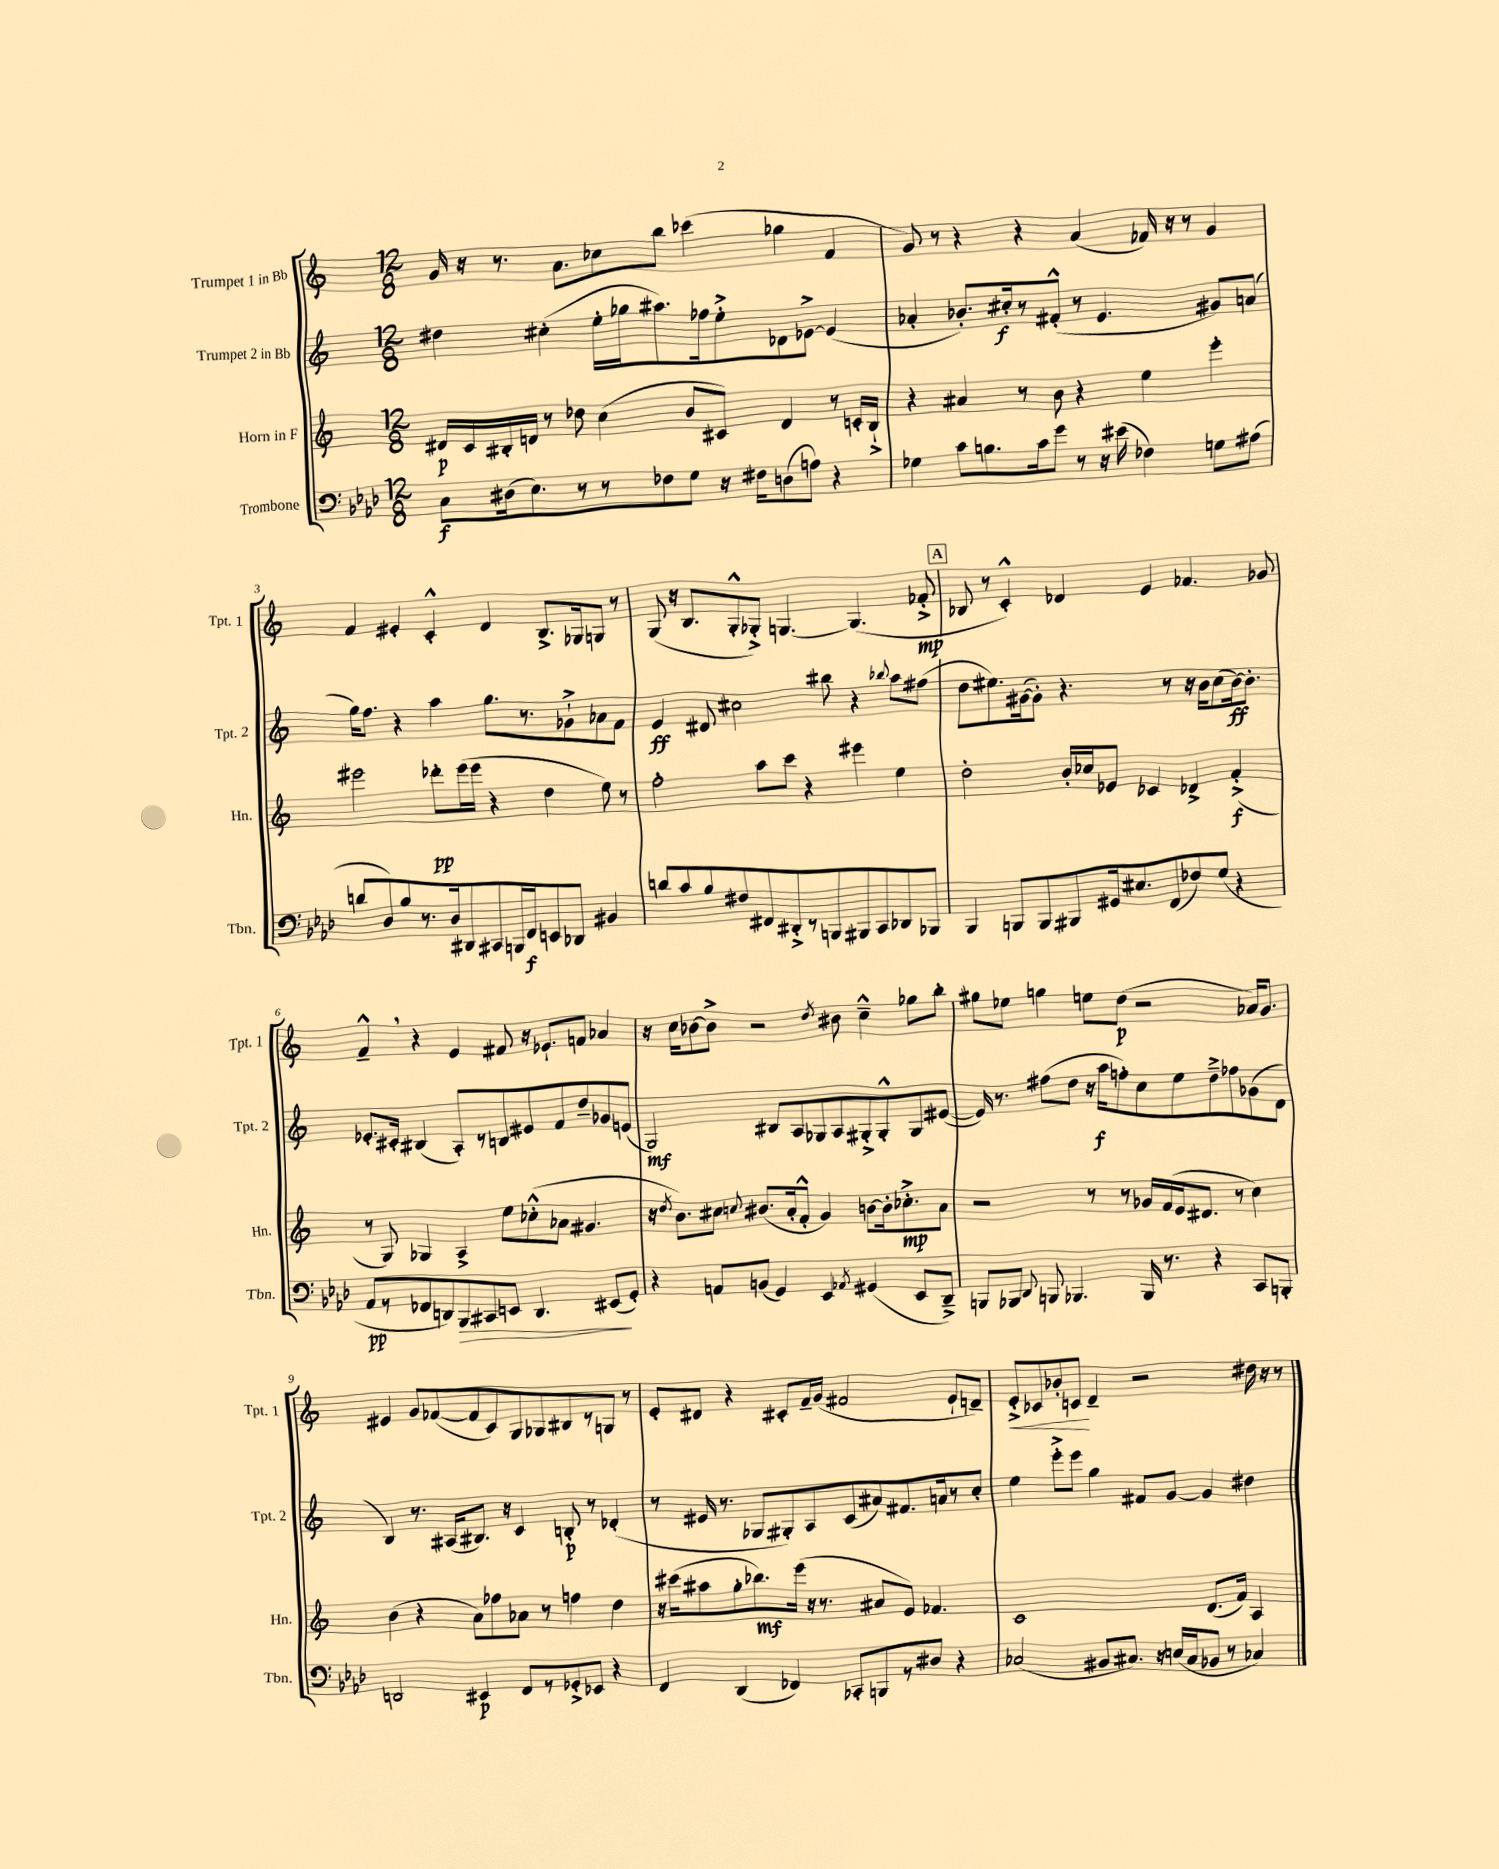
<<
\new StaffGroup <<
\new Staff = "s0" \with { instrumentName = "Trumpet 1 in Bb" shortInstrumentName = "Tpt. 1" } {
    \clef treble \key c \major \numericTimeSignature \time 12/8
    \autoBeamOff g'16 r16 r8. a'8.[ ces''8 b''8] ces'''4( ges''4 f'4 |
    g'8) r8 r4 r4 a'4( fes'16) r16 r8 g'4 |
    f'4 eis'4-. c'4-.-^ d'4 b8.[-> ges16 g8] r8 |
    g8( r16 b8.[ g8-.-^ ges8]-.->) g4.~ g4.( fes'8-.->\mp |
    \mark \markup { \box "A" } bes8 r8 c'4-.-^) des'4 e'4 fes'4. ges'8 |
    f'4---^ \breathe r4 e'4 fis'8 r16 ees'8.[-! f'8] aes'4 |
    r16 c''16[ bes'8~ bes'8]-> r2 \acciaccatura { d''8 } bis'8 c''4---^ ges''8[ b''8]-. |
    gis''8[ ees''8] g''4 e''8[ d''8]\p( r2 aes'16[) g'8.] |
    eis'4 g'8[ fes'8~( fes'8 c'8) g8 ges8 bis8 r8 g8] r8 |
    e'8[-. dis'8] r4 cis'8[-. f'16-- g'16]( fis'2 e'8[-! d'8]--) |
    e'8[-.->\< ces'8 bes'8-. c'8]\! d'4-- r2 dis''16 r16 r8 \bar "|." |
}
\new Staff = "s1" \with { instrumentName = "Trumpet 2 in Bb" shortInstrumentName = "Tpt. 2" } {
    \clef treble \key c \major \numericTimeSignature \time 12/8
    \autoBeamOff dis''4 cis''4-.( e''16[-. ges''16 ais''8.) fes''16 e''8-.-> des'8 ees'8]~-> ees'4( |
    aes'4-. bes'8.[-.) cis''16-.\f r8 fis'8]-.-^( r8 e'4. gis'8[) a'8]( |
    g''16[) f''8.] r4 a''4 g''8.[ r8. ges'8-!-> aes'8 f'8] |
    e'4\ff dis'8 cis''2 bis''8 r4 \appoggiatura { bes''8 } a''8[ fis''8]( |
    \mark \markup { \box "A" } d''8[ eis''8.) gis'16~( gis'8]-.) r4. r8 r16 b'16[ c''8( b'16~\ff) b'8.]-. |
    ees'8.[-. cis'16]-. bis4( a8[-.) r8 b8 eis'8 f'8 d''8-- ges'8 e'8]( |
    g2\mf) bis8[ a8 ges8 a8 gis8-.-> gis8-.-^ gis8 eis'8]~( |
    eis'16) r8. fis''8[( d''8] r16 a''16[\f f''8-.) c''8 e''8 d''8---> fes''8 ges'8( d'8] |
    b4) r8. ais16[( bis8.]) r16 c'4 b8-.\p r8 des'4-.( |
    r8 eis'16 r8. ges8[ gis8-.) a8 c'8( ais'8) fis'8. a'16 r8 c''8]-. |
    e''4 e'''8[-.-> e'''8] g''4 fis'8[ g'8]~ g'4 dis''4 \bar "|." |
}
\new Staff = "s2" \with { instrumentName = "Horn in F" shortInstrumentName = "Hn." } {
    \clef treble \key c \major \numericTimeSignature \time 12/8
    \autoBeamOff dis'16[\p c'16 bis16-. d'16] r8 des''8 c''4( b'8[ cis'8]) d'4 r8 c'16[-. bis16]-!-> |
    r4 ais'4 r8 b'8 r4 e''4 e'''4-. |
    eis'''2 des'''8[-.\pp eis'''16( eis'''16] r4 d''4 e''8) r8 |
    f''2-. a''8[ c'''8] r4 eis'''4 e''4 |
    \mark \markup { \box "A" } d''2-. b'16[-. ces''16 ees'8] ces'4 des'4-> f'4-.->\f( |
    r8 g8) ges4 a4-> e''8[ ces''8-.-^( aes'8] gis'4. |
    r16 \acciaccatura { d''8 } b'8.[) cis''8] \appoggiatura { c''8 } bis'8.[( a'16-. f'8]-.-^ g'4) b'8[~ b'16-. ces''8.-.->\mp a'8] |
    r2 r8 r8 ges'16[ f'16( e'16 dis'8.] r8 c''4) |
    b'4( r4 a'8[) fes''8 aes'8] r8 f''4 d''4 |
    r16 cis'''16[( ais''8 g''8-. bes''8.\mf) e'''16]( r16 r8. ais'8[ e'8]) fes'4. |
    c'1 d'8.[( f'16]) a4 \bar "|." |
}
\new Staff = "s3" \with { instrumentName = "Trombone" shortInstrumentName = "Tbn." } {
    \clef bass \key aes \major \numericTimeSignature \time 12/8
    \autoBeamOff c8[\f dis16( ees8.) r8 r8 fes8 g8] r16 fis16[ d8( a8]) r4 |
    ges4 c'8[ b8. c'16 g'8] r8 r16 eis'16( fes4) g8[ ais8]( |
    d'8[ des8) bes8 r8. des16 dis,8 cis,8 b,,16 f,16\f e,8 des,8] bis,4 |
    d'8[ c'8 bes8 fis8 fis,8 dis,8-.-> r8 b,,8 bis,,8 c,8 des,8 bes,,8] |
    \mark \markup { \box "A" } bes,,4 b,,8[ b,,8 bis,,8 gis,16 eis8. f,8( fes8) g8]( r4 |
    aes,8[\pp r8 fes,8 d,8) bes,,8\> cis,8 e,8] d,4. eis,8[\!( g,8]-.) |
    r4 a,8[ b,8]( g,4) ees,4 \acciaccatura { aes,8 } gis,4( ees,8[ des,8]--->) |
    b,,8[ bes,,8] \appoggiatura { des,8 } b,,8 bes,,4. bes,,16 r8. r4 c,8[ b,,8]-. |
    d,2 eis,4\p f,8[ r8 ges,8-.-> ees,8] r4 |
    f,4 des,4( fes,4) ces,8[-. b,,8 r8 dis8] r4 |
    ces2( bis,8[ cis8.]) r16 e16[( cis16 bes,8] r8 ces4) \bar "|." |
}
>>
>>
